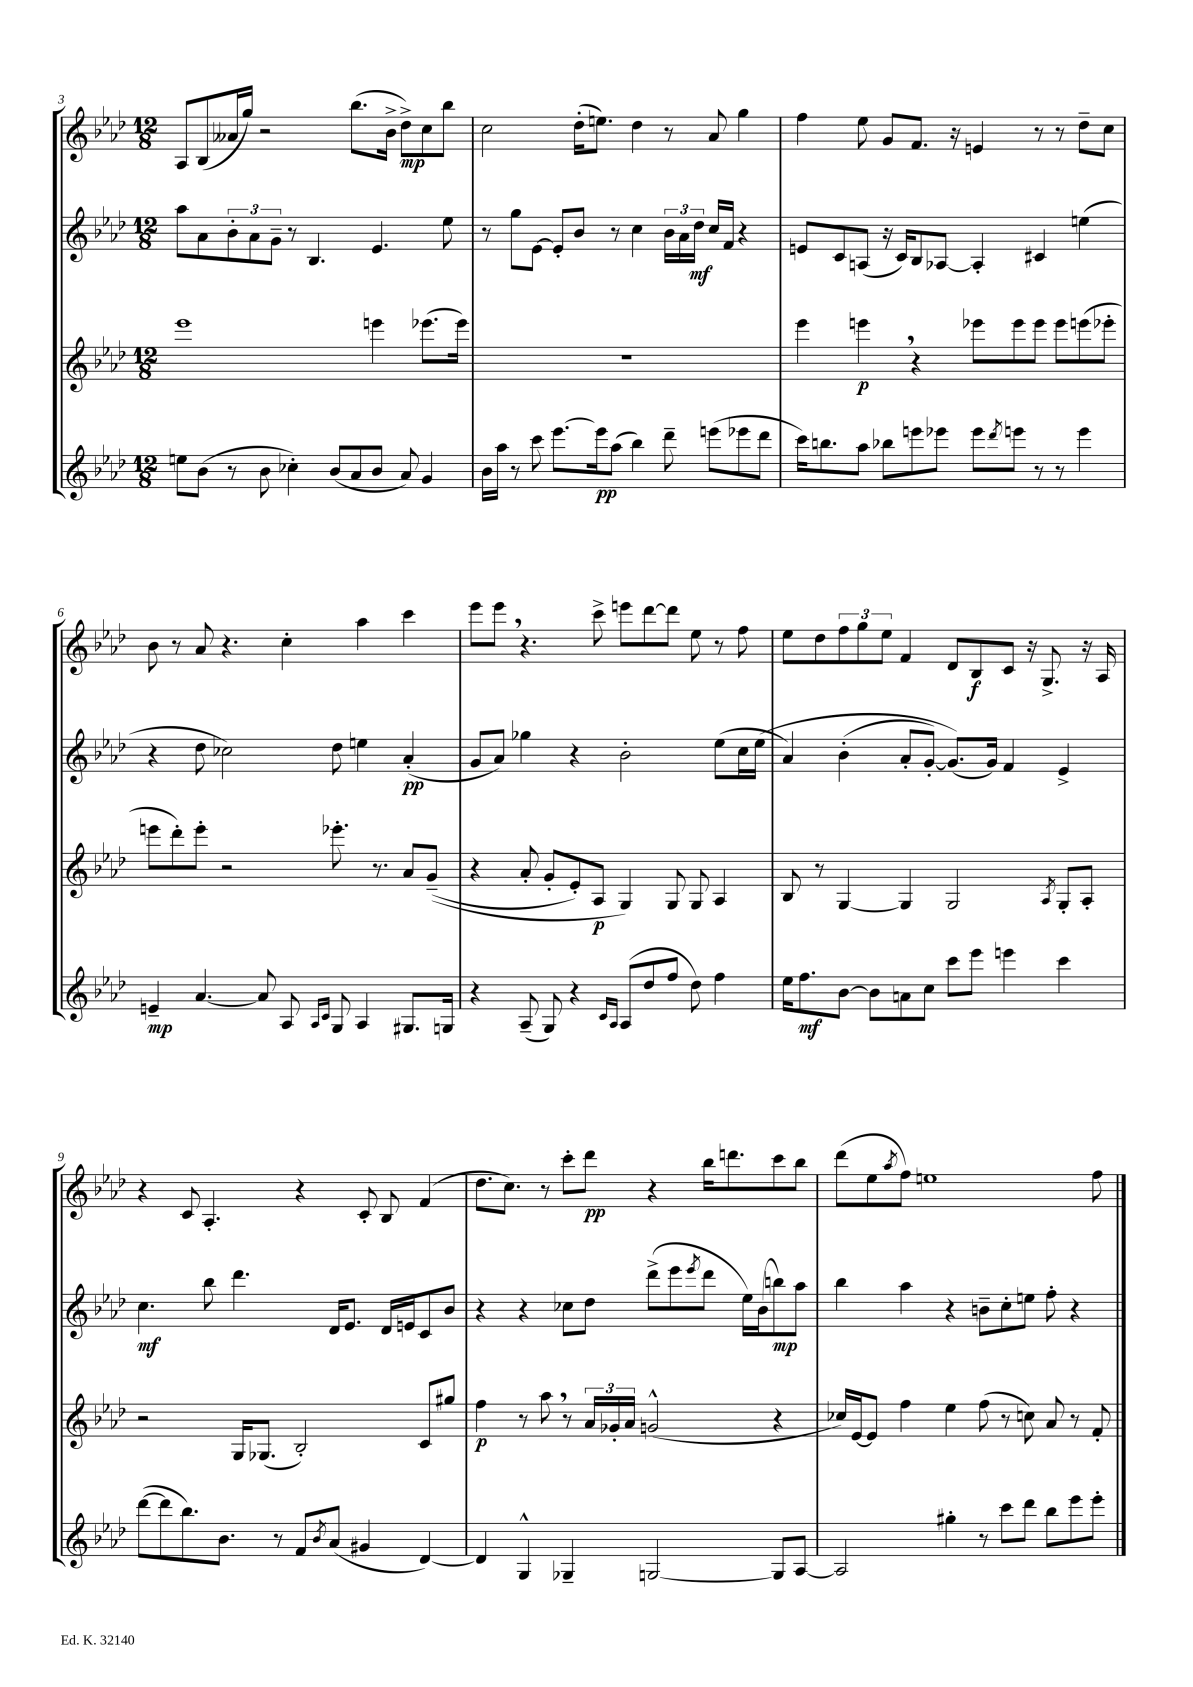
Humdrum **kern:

**kern	**dynam	**kern	**dynam	**kern	**dynam	**kern	**dynam
*part4	*part4	*part3	*part3	*part2	*part2	*part1	*part1
*staff4	*staff4	*staff3	*staff3	*staff2	*staff2	*staff1	*staff1
*clefG2	*	*clefG2	*	*clefG2	*	*clefG2	*
*k[b-e-a-d-]	*	*k[b-e-a-d-]	*	*k[b-e-a-d-]	*	*k[b-e-a-d-]	*
*M12/8	*	*M12/8	*	*M12/8	*	*M12/8	*
=3	=3	=3	=3	=3	=3	=3	=3
8een\L	.	1eee-	.	8aa-\L	.	8A-/L	.
(8b-\J	.	.	.	8a-\	.	(8B-/	.
8r	.	.	.	12b-'\	.	16a--X/L	.
.	.	.	.	.	.	16gg/JJ)	.
.	.	.	.	12a-\	.	.	.
8b-\	.	.	.	.	.	2r	.
.	.	.	.	12g~\J	.	.	.
4cc-X'\)	.	.	.	8r	.	.	.
.	.	.	.	4.B-/	.	.	.
(8b-/L	.	.	.	.	.	.	.
8a-/	.	.	.	.	.	(8.bb-\L	.
8b-/J	.	4eeen\	.	4.e-/	.	.	.
.	.	.	.	.	.	16b-^\Jk	.
8a-/)	.	.	.	.	.	8dd-^\L)	mp
4g/	.	(8.eee-X\L	.	.	.	8cc\	.
.	.	.	.	8ee-\	.	8bb-\J	.
.	.	16eee-\Jk)	.	.	.	.	.
=4	=4	=4	=4	=4	=4	=4	=4
16b-\LL	.	1.r	.	8r	.	2cc\	.
16aa-\JJ	.	.	.	.	.	.	.
8r	.	.	.	8gg\L	.	.	.
8ccc\	.	.	.	[8e-\J	.	.	.
[8.eee-\L	.	.	.	8e-'/L]	.	.	.
.	.	.	.	8b-/J	.	(16dd-'\KL	.
16eee-\k]	pp	.	.	.	.	8.een\J)	.
(8aa-\J	.	.	.	8r	.	.	.
4bb-\)	.	.	.	4cc\	.	4dd-\	.
8ddd-~\	.	.	.	24b-\LL	.	8r	.
.	.	.	.	24a-\	.	.	.
.	.	.	.	24dd-\JJ	mf	.	.
(8eeen\L	.	.	.	16cc/LL	.	8a-/	.
.	.	.	.	16f/JJ	.	.	.
8eee-X\	.	.	.	4r	.	4gg\	.
8ddd-\J	.	.	.	.	.	.	.
=5	=5	=5	=5	=5	=5	=5	=5
16ccc\KL)	.	4eee-\	.	8en/L	.	4ff\	.
8.bbn\	.	.	.	.	.	.	.
.	.	.	.	8c/	.	.	.
8aa-\J	.	4eeen,\	p	(8An/J	.	8ee-\	.
8bb-X\L	.	.	.	16r	.	8g/L	.
.	.	.	.	16c/KL)	.	.	.
8eeen\	.	4r	.	8B-/	.	8.f/J	.
8eee-X\J	.	.	.	[8A-X/J	.	.	.
.	.	.	.	.	.	16r	.
8eee-\L	.	8eee-X\L	.	4A-'/]	.	4en/	.
8qddd-/	.	.	.	.	.	.	.
8eeen\J	.	8eee-\	.	.	.	.	.
8r	.	8eee-\J	.	4c#X/	.	8r	.
8r	.	8eee-\L	.	.	.	8r	.
4eee\	.	(8eeen\	.	(4een\	.	8dd-~\L	.
.	.	8eee-X'\J	.	.	.	8cc\J	.
!!LO:LB:g=z
=6	=6	=6	=6	=6	=6	=6	=6
4en~/	mp	8eeen\L	.	4r	.	8b-\	.
.	.	8ddd-'\)	.	.	.	8r	.
[4.a-/	.	8eee'\J	.	8dd-\	.	8a-/	.
.	.	2r	.	2cc-X\)	.	4.r	.
8a-/]	.	.	.	.	.	.	.
8A-/	.	.	.	.	.	4cc'\	.
16qqA-/LL	.	.	.	.	.	.	.
16qqc/JJ	.	.	.	.	.	.	.
8G/	.	8.eee-X'\	.	8dd-\	.	.	.
4A-/	.	.	.	4een\	.	4aa-\	.
.	.	8.r	.	.	.	.	.
8.G#X/L	.	8a-/L	.	(4a-'/	pp	4ccc\	.
.	.	((8g~/J	.	.	.	.	.
16Gn/Jk	.	.	.	.	.	.	.
=7	=7	=7	=7	=7	=7	=7	=7
4r	.	4r	.	8g/L	.	8eee-\L	.
.	.	.	.	8a-/J)	.	8eee-,\J	.
(8A-~/	.	8a-'/	.	4gg-X\	.	4.r	.
8G/)	.	8g'/L	.	.	.	.	.
4r	.	8e-'/)	.	4r	.	.	.
.	.	8A-/J	p	.	.	8ccc^\	.
16qqc/LL	.	.	.	.	.	.	.
16qqA-/JJ	.	.	.	.	.	.	.
(8A-/L	.	4G/)	.	2b-'\	.	8eeen\L	.
8dd-/	.	.	.	.	.	[8ddd-\	.
8ff/J	.	8G/	.	.	.	8ddd-\J]	.
8dd-\)	.	8G/	.	.	.	8ee-\	.
4ff\	.	4A-/	.	(8ee-\L	.	8r	.
.	.	.	.	16cc\L	.	8ff\	.
.	.	.	.	(16ee-\JJ	.	.	.
=8	=8	=8	=8	=8	=8	=8	=8
16ee-\KL	.	8B-/	.	4a-/)	.	8ee-\L	.
8.ff\	mf	.	.	.	.	.	.
.	.	8r	.	.	.	8dd-\	.
[8b-\J	.	[4G/	.	(4b-'\	.	12ff\	.
.	.	.	.	.	.	12gg\	.
8b-\L]	.	.	.	.	.	.	.
.	.	.	.	.	.	12ee-\J	.
8an\	.	4G/]	.	8a-'/L	.	4f/	.
8cc\J	.	.	.	[8g'/J)	.	.	.
8ccc\L	.	2G/	.	(8.g/L])	.	8d-/L	.
8eee-\J	.	.	.	.	.	8B-/	f
.	.	.	.	16g/Jk)	.	.	.
4eeen\	.	.	.	4f/	.	8c/J	.
.	.	.	.	.	.	16r	.
.	.	.	.	.	.	8.G^/	.
.	.	8qA-/	.	.	.	.	.
4ccc\	.	8G'/L	.	4e-^/	.	.	.
.	.	8A-'/J	.	.	.	16r	.
.	.	.	.	.	.	16A-/	.
!!LO:LB:g=z
=9	=9	=9	=9	=9	=9	=9	=9
([8ddd-\L	.	2r	.	4.cc\	mf	4r	.
8ddd-\]	.	.	.	.	.	.	.
8.bb-\)	.	.	.	.	.	8c/	.
.	.	.	.	8bb-\	.	4.A-'/	.
8.b-\J	.	.	.	.	.	.	.
.	.	16G/KL	.	4.ddd-\	.	.	.
.	.	(8.G-X/J	.	.	.	.	.
8r	.	.	.	.	.	.	.
8f/L	.	2B-'/)	.	.	.	4r	.
8qb-/	.	.	.	.	.	.	.
(8a-/J	.	.	.	16d-/KL	.	.	.
.	.	.	.	8.e-/J	.	.	.
4g#X/	.	.	.	.	.	8c'/	.
.	.	.	.	16d-/LL	.	8B-/	.
.	.	.	.	16en/J	.	.	.
[4d-/)	.	8c/L	.	8c/	.	(4f/	.
.	.	8gg#X/J	.	8b-/J	.	.	.
=10	=10	=10	=10	=10	=10	=10	=10
4d-/]	.	4ff\	p	4r	.	8.dd-\L	.
.	.	.	.	.	.	8.cc\J)	.
4G^^/	.	8r	.	4r	.	.	.
.	.	8aa-,\	.	.	.	8r	.
4G-X~/	.	8r	.	8cc-X\L	.	8ccc'\L	.
.	.	24a-/LL	.	8dd-\J	.	8ddd-\J	pp
.	.	24g-X'/	.	.	.	.	.
.	.	24a-/JJ	.	.	.	.	.
[2Gn/	.	(2gn^^/	.	(8ddd-^\L	.	4r	.
.	.	.	.	8eee-\	.	.	.
.	.	.	.	8qeee-/	.	.	.
.	.	.	.	8ddd-\J	.	16bb-\KL	.
.	.	.	.	.	.	8.dddn\	.
.	.	.	.	16ee-\LL)	.	.	.
.	.	.	.	(16b-\J	.	.	.
8G/L]	.	4r	.	8bbn\)	mp	8ccc\	.
[8A-/J	.	.	.	8aa-\J	.	8bb-\J	.
=11	=11	=11	=11	=11	=11	=11	=11
2A-/]	.	16cc-X/LL)	.	4bb-\	.	(8ddd-\L	.
.	.	[16e-/J	.	.	.	.	.
.	.	8e-/J]	.	.	.	8ee-\	.
.	.	.	.	.	.	8qaa-/	.
.	.	4ff\	.	4aa-\	.	8ff\J)	.
.	.	.	.	.	.	1een	.
4gg#X'\	.	4ee-\	.	4r	.	.	.
8r	.	(8ff\	.	8bn~\L	.	.	.
8ccc\L	.	8r	.	8cc'\	.	.	.
8ddd-\J	.	8ccn\)	.	8een\J	.	.	.
8bb-\L	.	8a-/	.	8ff'\	.	.	.
8eee-\	.	8r	.	4r	.	.	.
8eee-'\J	.	8f'/	.	.	.	8ff\	.
==	==	==	==	==	==	==	==
*-	*-	*-	*-	*-	*-	*-	*-
